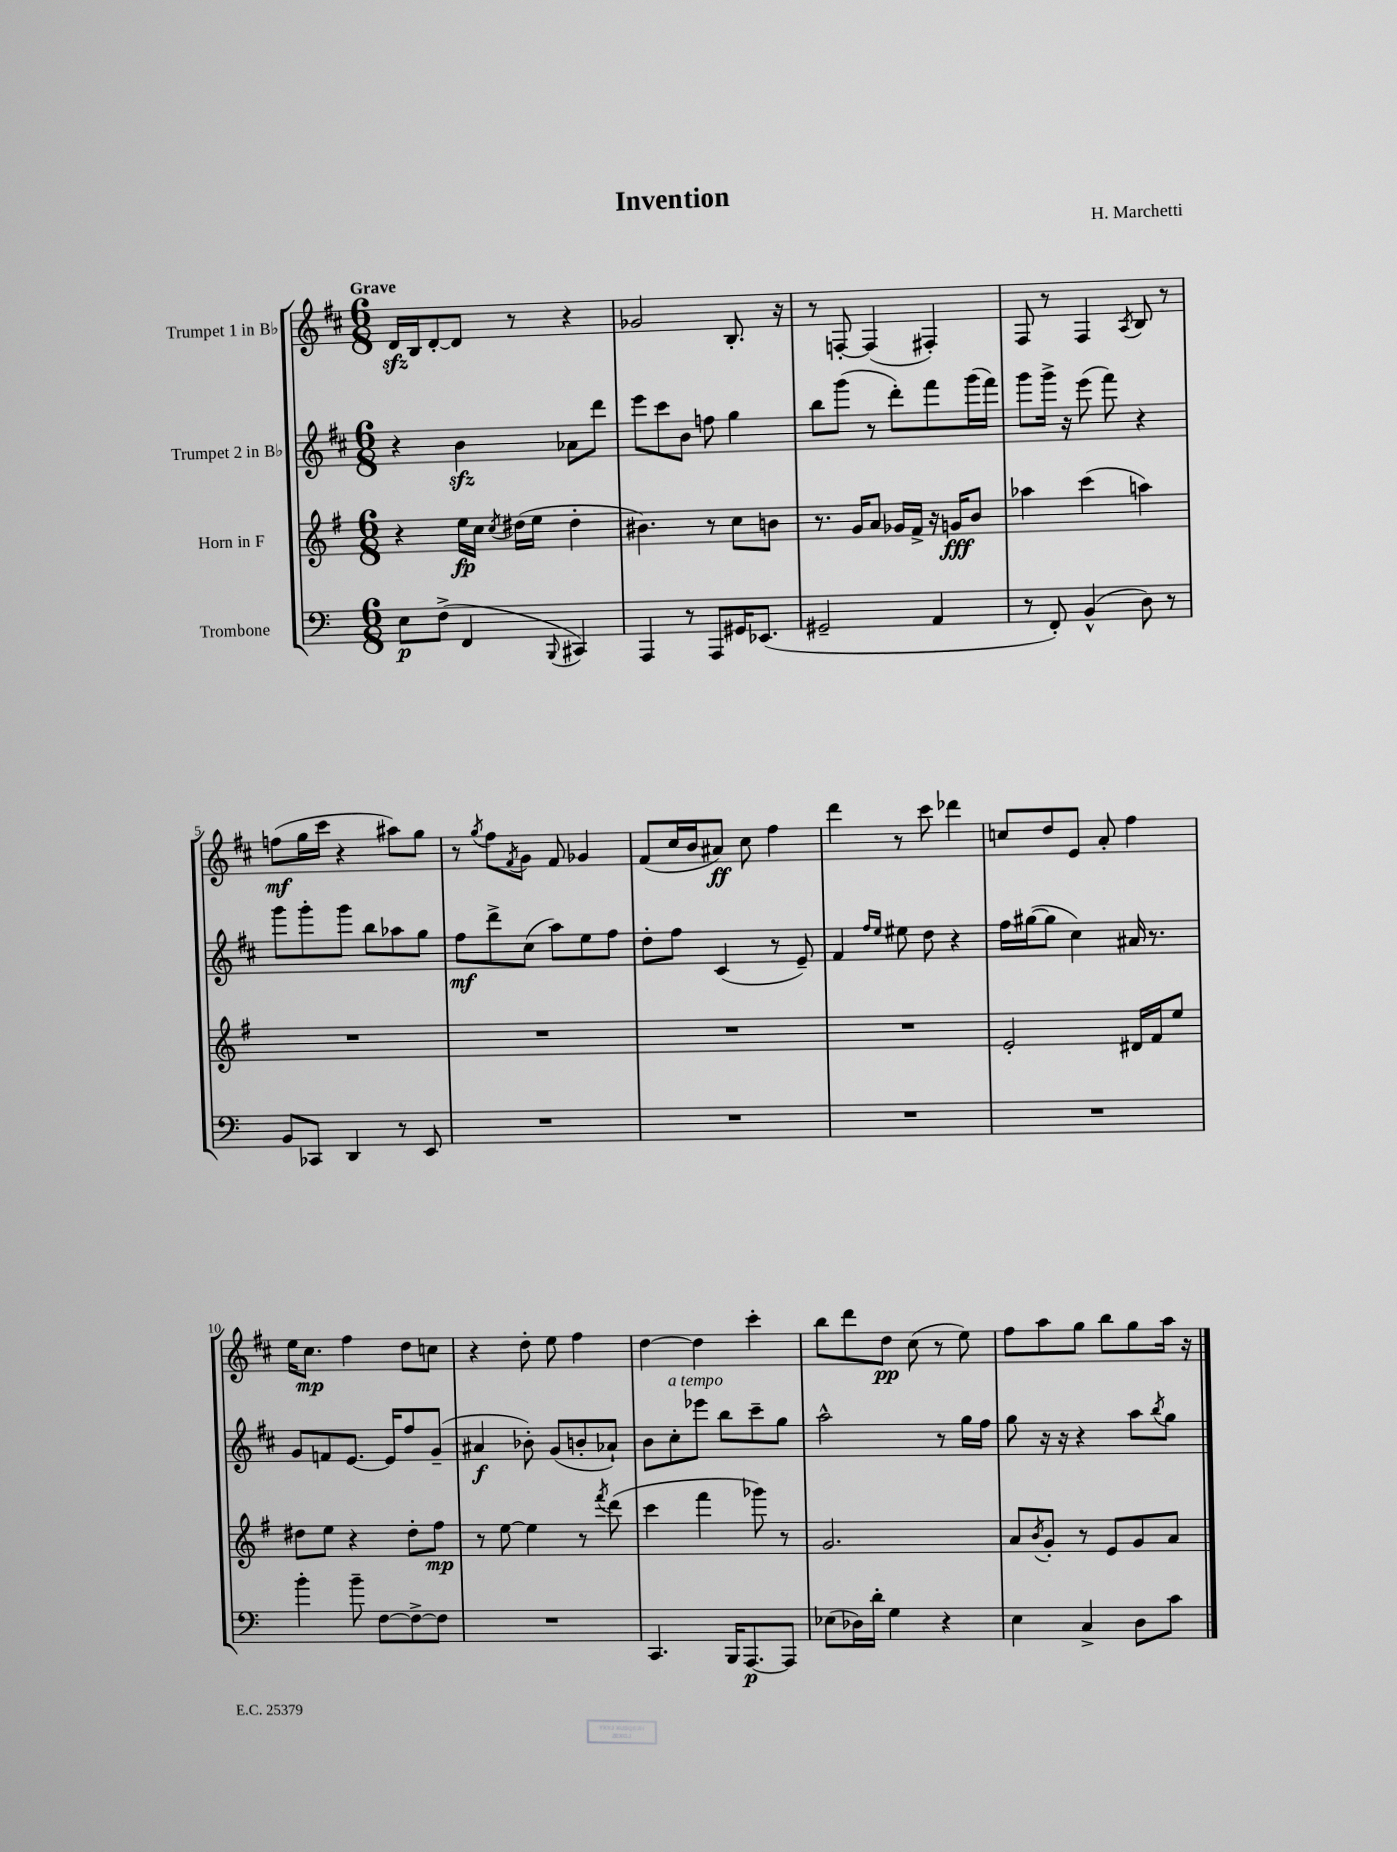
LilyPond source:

\header { title = "Invention" composer = "H. Marchetti" }
<<
\new StaffGroup <<
\new Staff = "s0" \with { instrumentName = "Trumpet 1 in Bb" } {
    \clef treble \key d \major \numericTimeSignature \time 6/8 \tempo "Grave"
    d'16\sfz b16 d'8~-. d'8 r8 r4 |
    ges'2 b8.-. r16 |
    r8 f8~-. f4( fis4-.) |
    fis8 r8 fis4 \acciaccatura { a8 } b8 r8 |
    f''8\mf( g''16 cis'''16 r4 ais''8) g''8 |
    r8 \acciaccatura { g''8 } fis''8 \acciaccatura { fis'8 } g'8 fis'8 ges'4 |
    fis'8( cis''16 b'16 ais'8\ff) cis''8 fis''4 |
    d'''4 r8 cis'''8 des'''4 |
    c''8 d''8 e'8 a'8-. fis''4 |
    e''16 cis''8.\mp fis''4 d''8 c''8 |
    r4 d''8-. e''8 fis''4 |
    d''4~ d''4 cis'''4-. |
    b''8 d'''8 d''8\pp cis''8( r8 e''8) |
    fis''8 a''8 g''8 b''8 g''8 a''16 r16 \bar "|." |
}
\new Staff = "s1" \with { instrumentName = "Trumpet 2 in Bb" } {
    \clef treble \key d \major \numericTimeSignature \time 6/8
    r4 b'4\sfz aes'8 d'''8 |
    e'''8 cis'''8 b'8 f''8 g''4 |
    b''8 g'''8( r8 d'''8-.) fis'''8 g'''16( fis'''16) |
    g'''8 g'''16-> r16 e'''8( fis'''8) r4 |
    g'''8 g'''8-. g'''8 b''8 aes''8 g''8 |
    fis''8\mf d'''8-> cis''8( a''8) e''8 fis''8 |
    d''8-. fis''8 cis'4( r8 e'8--) |
    fis'4 \grace { fis''16 e''16 } eis''8 d''8 r4 |
    fis''16 gis''16~( gis''8 cis''4) ais'16 r8. |
    g'8 f'8 e'8.~ e'16 fis''8 g'8--( |
    ais'4\f bes'8-.) g'8( b'8-. aes'8-!) |
    b'8 cis''8-.^\markup { \italic "a tempo" } ees'''8 b''8 cis'''8-- g''8 |
    a''2-^ r8 g''16 fis''16 |
    g''8 r16 r16 r4 a''8 \acciaccatura { b''8 } g''8 \bar "|." |
}
\new Staff = "s2" \with { instrumentName = "Horn in F" } {
    \clef treble \key g \major \numericTimeSignature \time 6/8
    r4 e''16\fp c''16 \acciaccatura { c''8 } dis''16( e''16 dis''4-. |
    bis'4.) r8 c''8 b'8 |
    r8. g'16 a'8 ges'16 fis'16-> r16 g'16\fff b'8 |
    aes''4 c'''4( a''4) |
    R2. |
    R2. |
    R2. |
    R2. |
    e'2-. dis'16 fis'16 e''8 |
    dis''8 e''8 r4 dis''8-. fis''8\mp |
    r8 e''8~ e''4 r8 \acciaccatura { fis'''8 } d'''8( |
    c'''4 fis'''4 ges'''8) r8 |
    g'2. |
    a'8 \acciaccatura { b'8 } g'8-. r8 e'8 g'8 a'8 \bar "|." |
}
\new Staff = "s3" \with { instrumentName = "Trombone" } {
    \clef bass \key c \major \numericTimeSignature \time 6/8
    e8\p f8->( f,4 \appoggiatura { b,,8 } cis,4) |
    a,,4 r8 a,,8 gis,16 ees,8.( |
    gis,2-- a,4 |
    r8 f,8-.) b,4-^( d8) r8 |
    b,8 ces,8 d,4 r8 e,8 |
    R2. |
    R2. |
    R2. |
    R2. |
    b'4-. b'8-- f8~ f8~-> f8 |
    R2. |
    c,4. b,,16 a,,8.~\p a,,8 |
    ees8( des16) d'16-. g4 r4 |
    e4 c4-> d8 c'8 \bar "|." |
}
>>
>>
